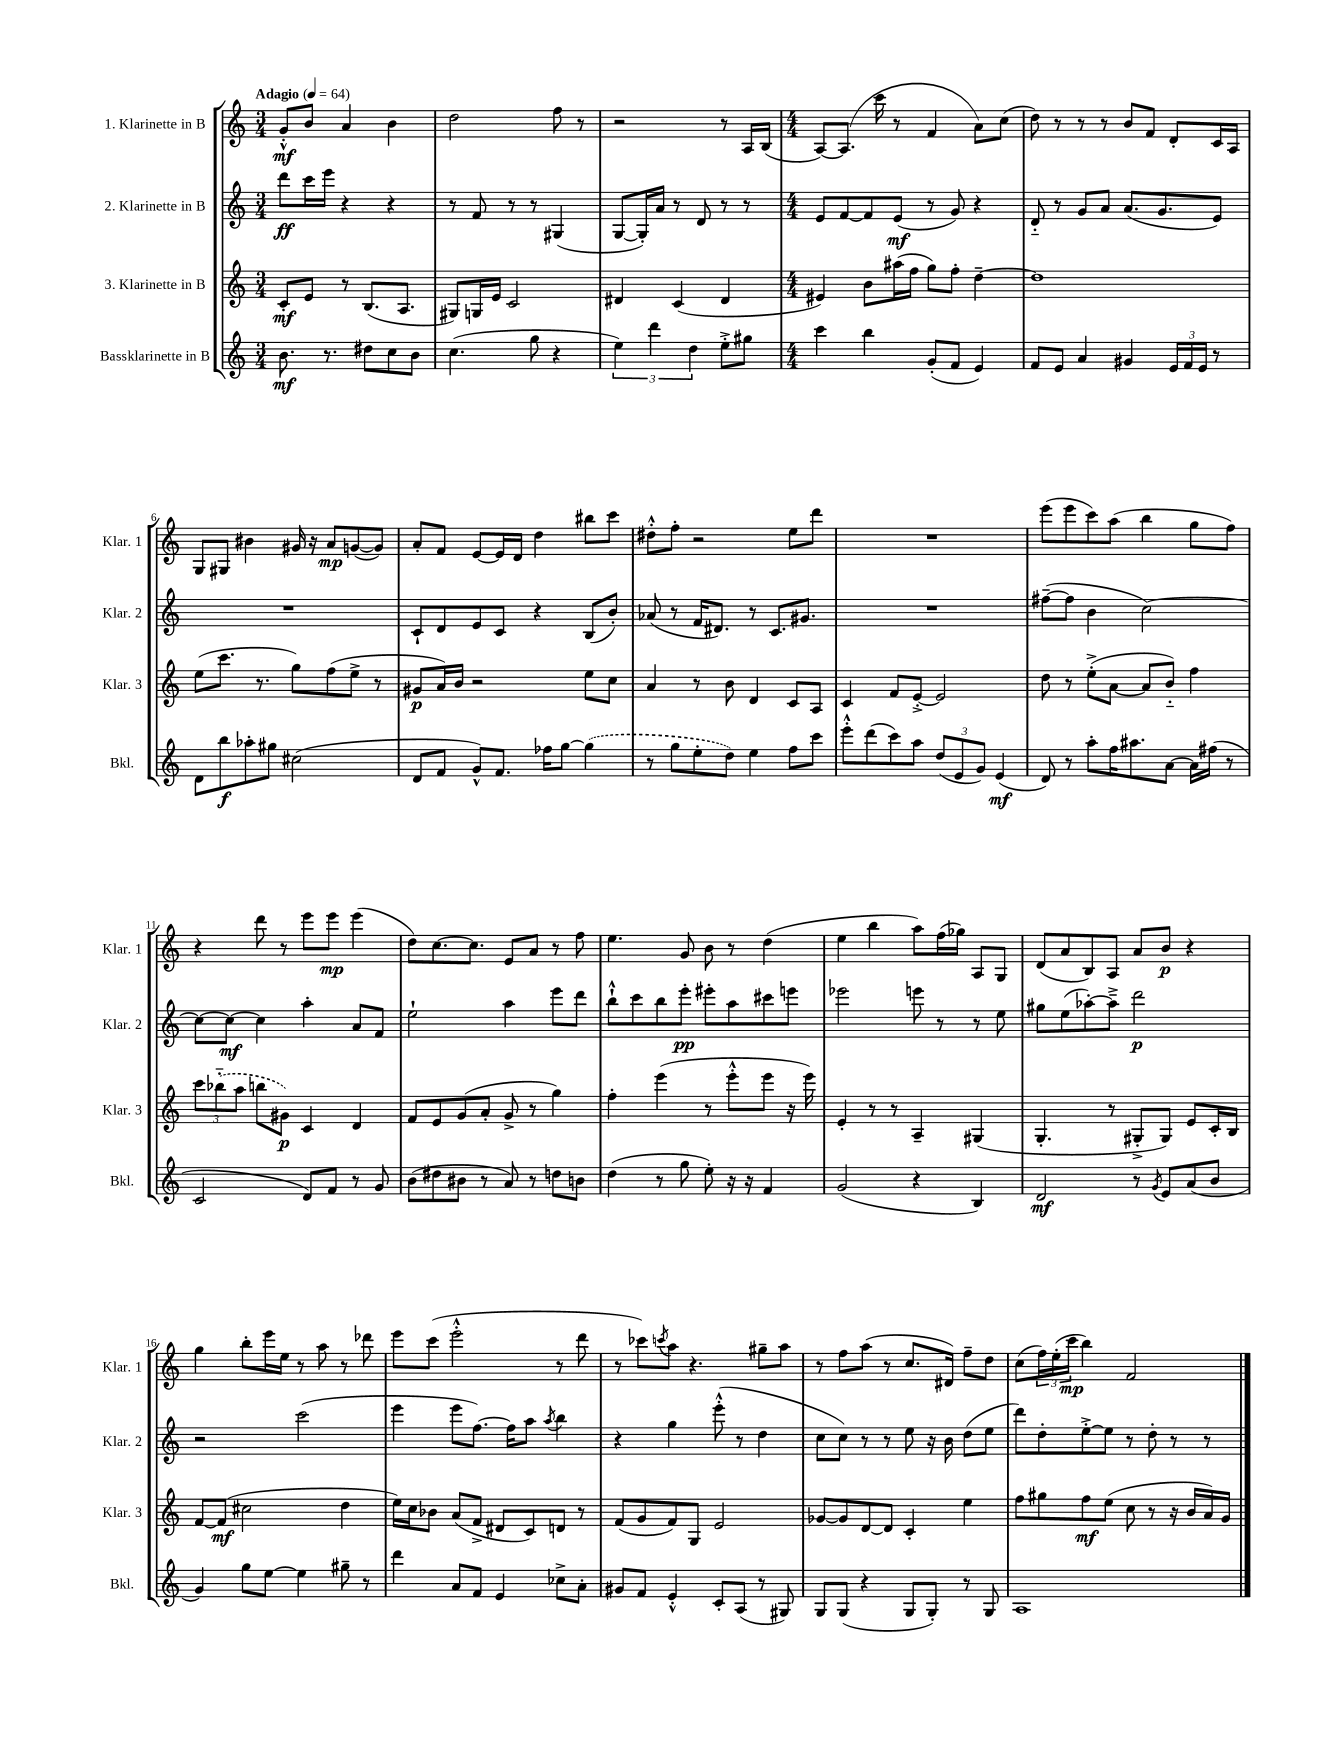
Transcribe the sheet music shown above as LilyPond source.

<<
\new StaffGroup <<
\new Staff = "s0" \with { instrumentName = "1. Klarinette in B" shortInstrumentName = "Klar. 1" } {
    \clef treble \key c \major \numericTimeSignature \time 3/4 \tempo "Adagio" 4 = 64
    g'8-.-^\mf b'8 a'4 b'4 |
    d''2 f''8 r8 |
    r2 r8 a16 b16( |
    \numericTimeSignature \time 4/4 a8~) a8.( c'''16 r8 f'4 a'8) c''8( |
    d''8) r8 r8 r8 b'8 f'8 d'8-. c'16 a16 |
    g8 gis8 bis'4 gis'16 r16 a'8\mp g'8~( g'8) |
    a'8-. f'8 e'8~ e'16 d'16 d''4 bis''8 c'''8 |
    dis''8-.-^ f''8-. r2 e''8 d'''8 |
    R1 |
    e'''8( e'''8 c'''8) a''8( b''4 g''8 f''8) |
    r4 d'''8 r8 e'''8 e'''8\mp e'''4( |
    d''8) c''8.~ c''8. e'8 a'8 r8 f''8 |
    e''4. g'8 b'8 r8 d''4( |
    e''4 b''4 a''8) f''16( ges''16) a8 g8 |
    d'8( a'8 b8) a8 a'8 b'8\p r4 |
    g''4 b''8-. e'''16 e''16 r8 a''8 r8 des'''8 |
    e'''8 c'''8( e'''2-.-^ r8 d'''8 |
    r8 ces'''8) \acciaccatura { c'''8 } a''8 r4. gis''8-- a''8 |
    r8 f''8 a''8( r8 c''8. dis'16) f''8-- d''8 |
    c''8( \tuplet 3/2 { f''16) e''16-.( c'''16\mp } b''4) f'2 \bar "|." |
}
\new Staff = "s1" \with { instrumentName = "2. Klarinette in B" shortInstrumentName = "Klar. 2" } {
    \clef treble \key c \major \numericTimeSignature \time 3/4
    d'''8\ff c'''16 e'''16 r4 r4 |
    r8 f'8 r8 r8 gis4( |
    g8~ g16-.) a'16 r8 d'8 r8 r8 |
    \numericTimeSignature \time 4/4 e'8 f'8~ f'8 e'8\mf( r8 g'8) r4 |
    d'8-_ r8 g'8 a'8 a'8.( g'8. e'8) |
    R1 |
    c'8-! d'8 e'8 c'8 r4 b8( b'8-.) |
    aes'8( r8 f'16 dis'8.) r8 c'8. gis'8. |
    R1 |
    fis''8~--( fis''8 b'4 c''2~) |
    c''8~ c''8~\mf c''4 a''4-. a'8 f'8 |
    e''2-! a''4 e'''8 d'''8 |
    b''8-!-^ c'''8 b''8 e'''8-.\pp eis'''8-. a''8 cis'''8 e'''8 |
    ees'''2 e'''8 r8 r8 e''8 |
    gis''8 e''8( aes''8~-.) aes''8---> d'''2\p |
    r2 c'''2( |
    e'''4 e'''8 f''8.~) f''16 a''8 \acciaccatura { a''8 } b''4 |
    r4 g''4 e'''8-.-^( r8 d''4 |
    c''8 c''8) r8 r8 e''8 r16 b'16 d''8( e''8 |
    d'''8) d''8-. e''8~-.-> e''8 r8 d''8-. r8 r8 \bar "|." |
}
\new Staff = "s2" \with { instrumentName = "3. Klarinette in B" shortInstrumentName = "Klar. 3" } {
    \clef treble \key c \major \numericTimeSignature \time 3/4
    c'8-.\mf e'8 r8 b8.( a8. |
    gis8) g16 e'16 c'2 |
    dis'4 c'4( dis'4 |
    \numericTimeSignature \time 4/4 eis'4) b'8 ais''16( f''16 g''8) f''8-. d''4~-- |
    d''1 |
    e''8( c'''8. r8. g''8) f''8( e''8-> r8 |
    gis'8\p a'16) b'16 r2 e''8 c''8 |
    a'4 r8 b'8 d'4 c'8 a8 |
    c'4 f'8 e'8~-.-> e'2 |
    d''8 r8 e''8-.->( a'8~ a'8 b'8-_) f''4 |
    \tuplet 3/2 { c'''8 \once \slurDashed bes''8-_( a''8 } b''8 gis'8\p) c'4 d'4 |
    f'8 e'8 g'8( a'8-. g'8-> r8 g''4) |
    f''4-. e'''4( r8 e'''8-.-^ e'''8 r16 e'''16) |
    e'4-. r8 r8 a4-- gis4( |
    g4.-. r8 gis8-.-> gis8) e'8 c'16-. b16 |
    f'8~ f'8\mf( cis''2 d''4 |
    e''16) c''16 bes'8 a'8( f'8-> dis'8 c'8) d'8 r8 |
    f'8( g'8 f'8) g8 e'2 |
    ges'8~ ges'8 d'8~ d'8 c'4-. e''4 |
    f''8 gis''8 f''8\mf e''8( c''8 r8 r16 b'16 a'16) g'16 \bar "|." |
}
\new Staff = "s3" \with { instrumentName = "Bassklarinette in B" shortInstrumentName = "Bkl." } {
    \clef treble \key c \major \numericTimeSignature \time 3/4
    b'8.\mf r8. dis''8 c''8 b'8 |
    c''4.( g''8 r4 |
    \tuplet 3/2 { e''4) d'''4 d''4 } e''8-.-> gis''8 |
    \numericTimeSignature \time 4/4 c'''4 b''4 g'8-.( f'8 e'4) |
    f'8 e'8 a'4 gis'4 \tuplet 3/2 { e'16 f'16 e'16 } r8 |
    d'8 b''8\f aes''8-. gis''8 cis''2( |
    d'8 f'8 g'8-^) f'8. fes''16 g''8~ \once \slurDashed g''4( |
    r8 g''8 e''8-. d''8) e''4 f''8 c'''8 |
    e'''8-.-^ d'''8( c'''8) a''8 \tuplet 3/2 { d''8( e'8 g'8) } e'4\mf( |
    d'8) r8 a''8-. f''16 ais''8. a'8~ a'16 fis''16( r8 |
    c'2 d'8) f'8 r8 g'8 |
    b'8( dis''8 bis'8 r8 a'8) r8 d''8 b'8 |
    d''4( r8 g''8 e''8-.) r16 r16 f'4 |
    g'2( r4 b4) |
    d'2\mf r8 \acciaccatura { g'8 } e'8 a'8( b'8 |
    g'4) g''8 e''8~ e''4 gis''8-- r8 |
    d'''4 a'8 f'8 e'4 ces''8-> a'8-. |
    gis'8 f'8 e'4-.-^ c'8-. a8( r8 gis8) |
    g8 g8( r4 g8 g8-.) r8 g8 |
    a1 \bar "|." |
}
>>
>>
